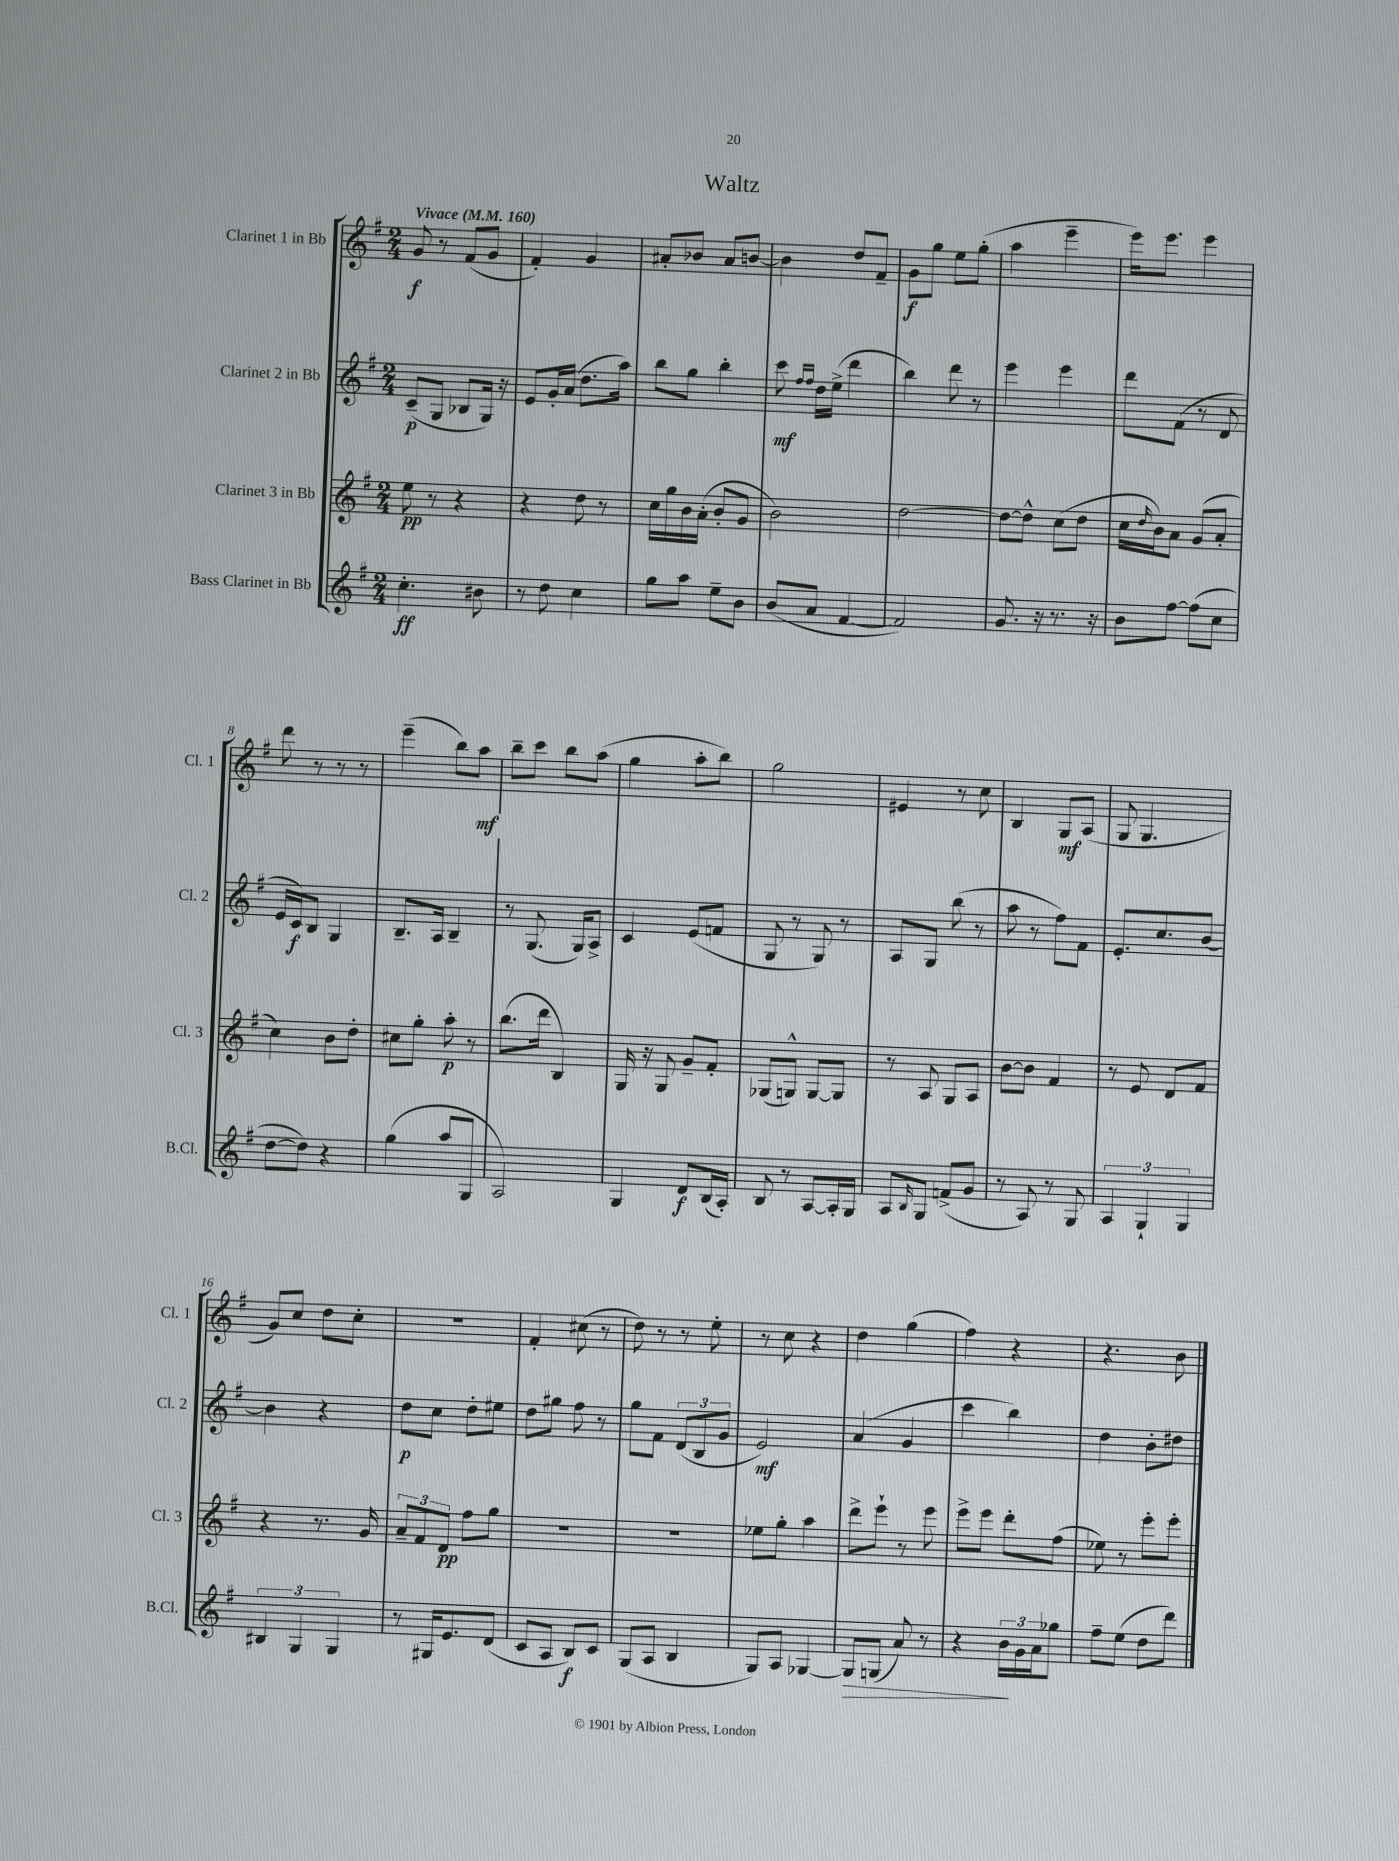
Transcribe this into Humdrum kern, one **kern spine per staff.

**kern	**dynam	**kern	**dynam	**kern	**dynam	**kern	**dynam
*part4	*part4	*part3	*part3	*part2	*part2	*part1	*part1
*staff4	*staff4	*staff3	*staff3	*staff2	*staff2	*staff1	*staff1
*I"Bass Clarinet in Bb	*	*I"Clarinet 3 in Bb	*	*I"Clarinet 2 in Bb	*	*I"Clarinet 1 in Bb	*
*I'B.Cl.	*	*I'Cl. 3	*	*I'Cl. 2	*	*I'Cl. 1	*
*clefG2	*	*clefG2	*	*clefG2	*	*clefG2	*
*k[f#]	*	*k[f#]	*	*k[f#]	*	*k[f#]	*
*M2/4	*	*M2/4	*	*M2/4	*	*M2/4	*
*MM160	*	*MM160	*	*MM160	*	*MM160	*
=1	=1	=1	=1	=1	=1	=1	=1
!	!	!	!	!	!	!LO:TX:a:B:t=Vivace	!
4.cc'\	ff	8ee\	pp	(8c~/L	p	8g/	f
.	.	8r	.	8G/J	.	8r	.
.	.	4r	.	8B-X/L	.	(8f#/L	.
8b#X\	.	.	.	16G/Jk)	.	8g/J	.
.	.	.	.	16r	.	.	.
=2	=2	=2	=2	=2	=2	=2	=2
8r	.	4r	.	8e/L	.	4f#'/)	.
8dd\	.	.	.	16g'/L	.	.	.
.	.	.	.	(16a/JJ	.	.	.
4cc\	.	8dd\	.	8.dd\L	.	4g/	.
.	.	8r	.	.	.	.	.
.	.	.	.	16aa\Jk)	.	.	.
=3	=3	=3	=3	=3	=3	=3	=3
8gg\L	.	16cc\LL	.	8bb\L	.	8a#X'/L	.
.	.	16gg\	.	.	.	.	.
8aa\J	.	16b\	.	8gg\J	.	8b-X/J	.
.	.	(16a'\JJ	.	.	.	.	.
8ee~\L	.	8b'/L	.	4bb'\	.	8a#/L	.
8b\J	.	8g/J	.	.	.	[8bn/J	.
=4	=4	=4	=4	=4	=4	=4	=4
(8b/L	.	2b\)	.	8ccc\	mf	4b\]	.
.	.	.	.	16qqff#/LL	.	.	.
.	.	.	.	16qqff#/JJ	.	.	.
8a/J	.	.	.	16dd\LL	.	.	.
.	.	.	.	(16ee^\JJ	.	.	.
[4f#/	.	.	.	4ddd\	.	8dd/L	.
.	.	.	.	.	.	8f#~/J	.
=5	=5	=5	=5	=5	=5	=5	=5
2f#/])	.	[2dd\	.	4bb\)	.	8g\L	f
.	.	.	.	.	.	8gg\J	.
.	.	.	.	8ddd\	.	8ee\L	.
.	.	.	.	8r	.	(8gg'\J	.
=6	=6	=6	=6	=6	=6	=6	=6
8.g/	.	8dd\L_	.	4eee\	.	4aa\	.
.	.	8dd^^\J]	.	.	.	.	.
16r	.	.	.	.	.	.	.
8.r	.	(8cc\L	.	4eee\	.	4eee~\	.
.	.	8dd\J	.	.	.	.	.
16r	.	.	.	.	.	.	.
=7	=7	=7	=7	=7	=7	=7	=7
8b\L	.	16cc\LL	.	8ddd\L	.	16eee\KL)	.
.	.	16qqdd/	.	.	.	.	.
.	.	16b\J)	.	.	.	8.eee\J	.
[8ff#\J	.	8a\J	.	(8f#\J	.	.	.
(8ff#\L]	.	(8g/L	.	8r	.	4eee\	.
8cc\J	.	8a'/J	.	8d/	.	.	.
!!LO:LB:g=z
=8	=8	=8	=8	=8	=8	=8	=8
[8dd\L	.	4cc\)	.	16e/LL	.	8ddd\	.
.	.	.	.	16c/J)	f	.	.
8dd\J])	.	.	.	8B/J	.	8r	.
4r	.	8b\L	.	4G/	.	8r	.
.	.	8dd'\J	.	.	.	8r	.
=9	=9	=9	=9	=9	=9	=9	=9
(4gg\	.	8cc#X\L	.	8.B~/L	.	(4eee~\	.
.	.	8gg'\J	.	.	.	.	.
.	.	.	.	16A/Jk	.	.	.
8aa/L	.	8aa'\	p	4B~/	.	8bb\L)	.
8G/J	.	8r	.	.	.	8aa\J	mf
=10	=10	=10	=10	=10	=10	=10	=10
2A/)	.	(8.bb\L	.	8r	.	8bb~\L	.
.	.	.	.	(8.G/	.	8ccc\J	.
.	.	16ddd\Jk	.	.	.	.	.
.	.	4B/)	.	.	.	8bb\L	.
.	.	.	.	16G/KL)	.	.	.
.	.	.	.	8A^/J	.	(8aa\J	.
=11	=11	=11	=11	=11	=11	=11	=11
4G/	.	16G/	.	4c/	.	4gg\	.
.	.	16r	.	.	.	.	.
.	.	8G/	.	.	.	.	.
8d/L	f	8g~/L	.	(8e/L	.	8aa'\L	.
(16B/L	.	8f#'/J	.	8fn/J	.	8bb\J)	.
16A'/JJ)	.	.	.	.	.	.	.
=12	=12	=12	=12	=12	=12	=12	=12
8B/	.	(8G-X/L	.	8G/	.	2gg\	.
8r	.	8Gn^^/J)	.	8r	.	.	.
[8A/L	.	[8G/L	.	8G/)	.	.	.
16A'/L]	.	8G/J]	.	8r	.	.	.
16G/JJ	.	.	.	.	.	.	.
=13	=13	=13	=13	=13	=13	=13	=13
8A/L	.	8r	.	8A/L	.	4e#X/	.
16qqB/	.	.	.	.	.	.	.
8G/J	.	8A/	.	8G/J	.	.	.
(8fn^/L	.	8G/L	.	(8bb\	.	8r	.
8g/J	.	8A/J	.	8r	.	8cc\	.
=14	=14	=14	=14	=14	=14	=14	=14
8r	.	[8b\L	.	8aa\	.	4B/	.
8A/)	.	8b\J]	.	8r	.	.	.
8r	.	4f#/	.	8ff#\L)	.	8G/L	mf
8G/	.	.	.	8f#\J	.	(8A/J	.
=15	=15	=15	=15	=15	=15	=15	=15
6A/	.	8r	.	8.e'/L	.	8G/	.
.	.	8e/	.	.	.	4.G/	.
6G`/	.	.	.	.	.	.	.
.	.	.	.	8.cc/	.	.	.
.	.	8d/L	.	.	.	.	.
6G/	.	.	.	.	.	.	.
.	.	8f#/J	.	[8b/J	.	.	.
!!LO:LB:g=z
=16	=16	=16	=16	=16	=16	=16	=16
6B#X/	.	4r	.	4b\]	.	8g/L)	.
.	.	.	.	.	.	8cc/J	.
6G/	.	.	.	.	.	.	.
.	.	8.r	.	4r	.	8dd\L	.
6G/	.	.	.	.	.	.	.
.	.	.	.	.	.	8cc'\J	.
.	.	16g/	.	.	.	.	.
=17	=17	=17	=17	=17	=17	=17	=17
8r	.	12a~/L	.	8dd\L	p	2r	.
.	.	12f#/	.	.	.	.	.
16G#X/KL	.	.	.	8cc\J	.	.	.
.	.	12d/J	pp	.	.	.	.
8.e/	.	.	.	.	.	.	.
.	.	8ff#\L	.	8dd'\L	.	.	.
(8d/J	.	8gg\J	.	8ee#X\J	.	.	.
=18	=18	=18	=18	=18	=18	=18	=18
8c/L	.	2r	.	8dd\L	.	4f#'/	.
8A/J	.	.	.	8gg#X\J	.	.	.
8B/L)	f	.	.	8ff#\	.	(8cc#X\	.
8c/J	.	.	.	8r	.	8r	.
=19	=19	=19	=19	=19	=19	=19	=19
(8G/L	.	2r	.	8gg\L	.	8dd\)	.
8A/J	.	.	.	8f#\J	.	8r	.
4B/	.	.	.	(12d/L	.	8r	.
.	.	.	.	12B/	.	.	.
.	.	.	.	.	.	8ee'\	.
.	.	.	.	12g/J	.	.	.
=20	=20	=20	=20	=20	=20	=20	=20
8G/L)	.	8ee-X\L	.	2e/)	mf	8r	.
8A/J	.	8gg'\J	.	.	.	8cc\	.
[4G-X/	.	4aa\	.	.	.	4r	.
=21	=21	=21	=21	=21	=21	=21	=21
!	!LO:HP:b	!	!	!	!	!	!
8G-/L]	>	8ddd^\L	.	(4a/	.	4dd\	.
(8Gn/J	.	8eee`\J	.	.	.	.	.
8a/)	.	8r	.	4g/	.	(4gg\	.
8r	.	8eee\	.	.	.	.	.
=22	=22	=22	=22	=22	=22	=22	=22
4r	.	8eee^\L	.	4ccc\	.	4ff#\)	.
.	.	8eee\J	.	.	.	.	.
24b\LL	.	8ddd'\L	.	4bb\)	.	4r	.
24g\	]	.	.	.	.	.	.
24a\J	.	.	.	.	.	.	.
8gg-X\J	.	(8ff#\J	.	.	.	.	.
=23	=23	=23	=23	=23	=23	=23	=23
8ff#~\L	.	8ee-X\)	.	4dd\	.	4.r	.
(8ee\J	.	8r	.	.	.	.	.
8dd\L	.	8eee'\L	.	8b'\L	.	.	.
8ddd\J)	.	8eee'\J	.	8dd#X\J	.	8b\	.
==	==	==	==	==	==	==	==
*-	*-	*-	*-	*-	*-	*-	*-
